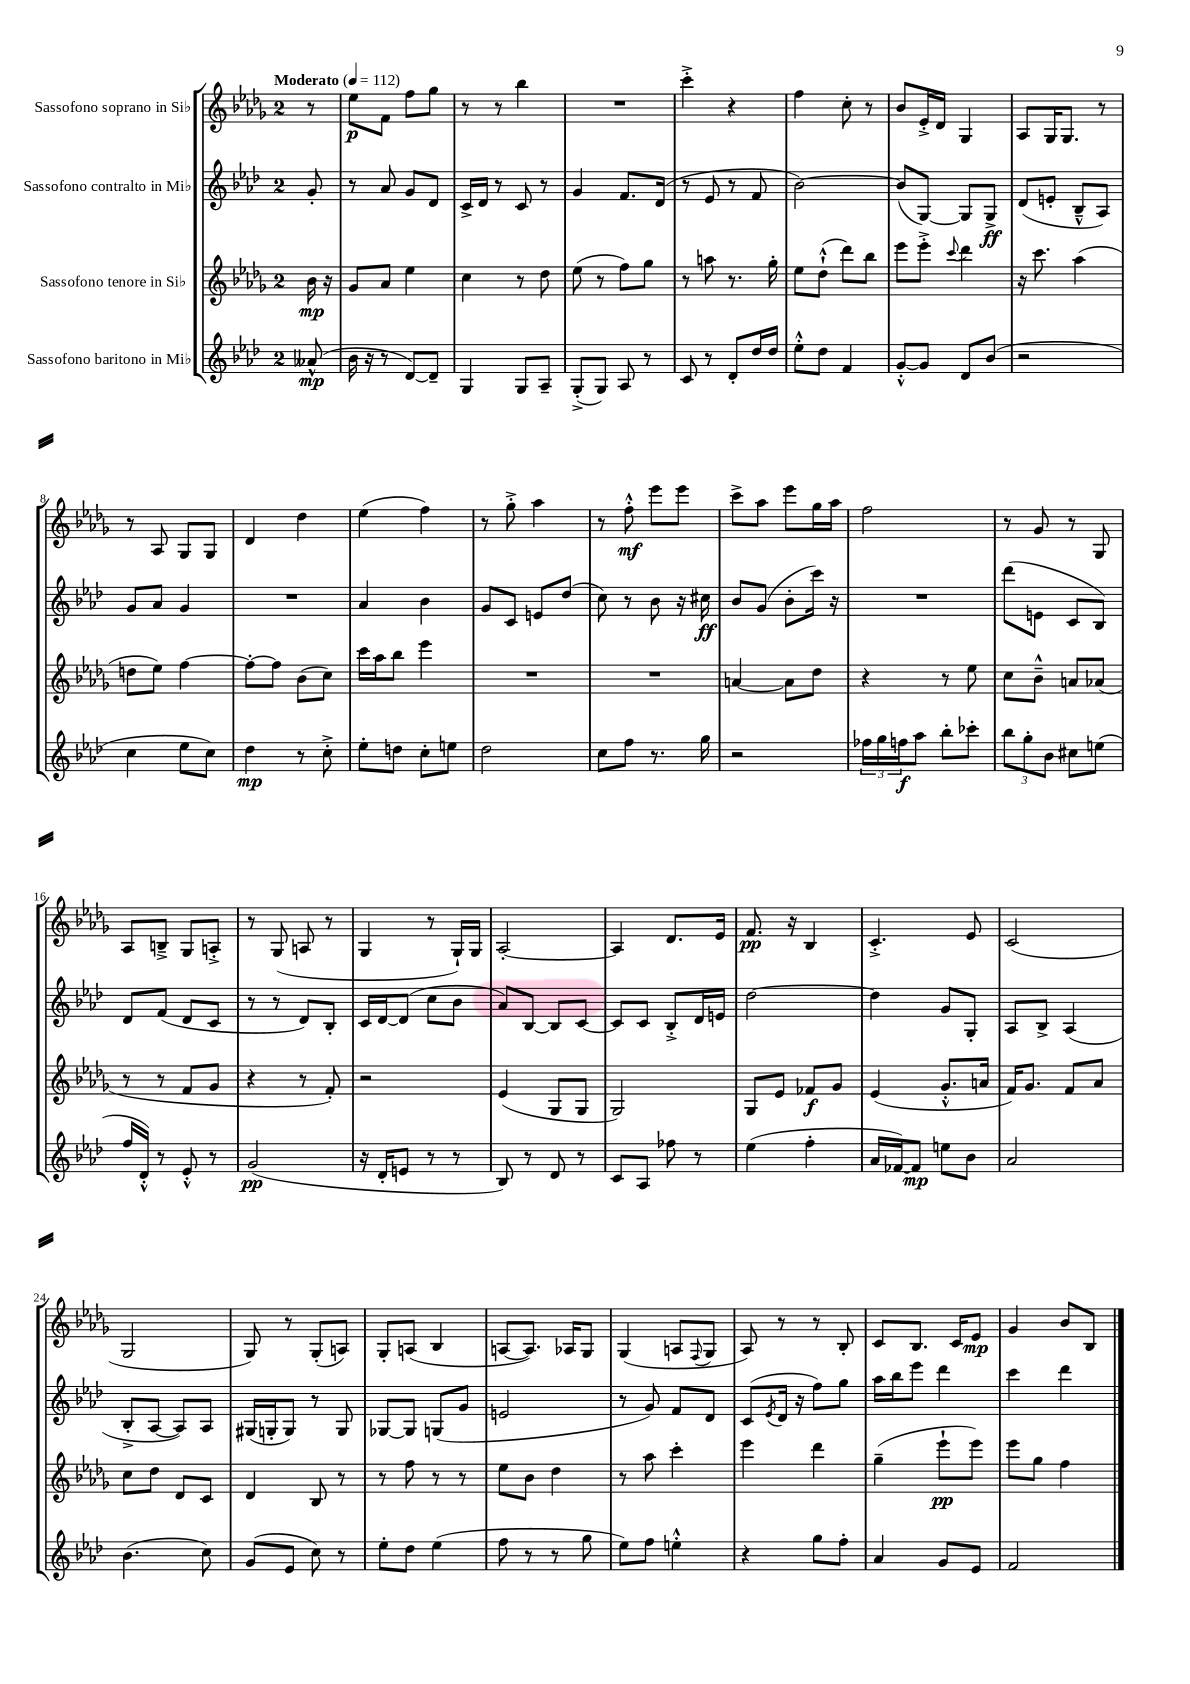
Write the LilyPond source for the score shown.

<<
\new StaffGroup <<
\new Staff = "s0" \with { instrumentName = "Sassofono soprano in Sib" } {
    \clef treble \key des \major \once \override Staff.TimeSignature.style = #'single-digit \time 2/4 \partial 8 \tempo "Moderato" 4 = 112
    r8 |
    ees''8\p f'8 f''8 ges''8 |
    r8 r8 bes''4 |
    R2 |
    c'''4-.-> r4 |
    f''4 c''8-. r8 |
    bes'8 ees'16-.-> des'16 ges4 |
    aes8 ges16 ges8. r8 |
    r8 aes8 ges8 ges8 |
    des'4 des''4 |
    ees''4( f''4) |
    r8 ges''8-.-> aes''4 |
    r8 f''8-.-^\mf ees'''8 ees'''8 |
    c'''8-> aes''8 ees'''8 ges''16 aes''16 |
    f''2 |
    r8 ges'8 r8 ges8 |
    aes8 b8---> ges8 a8-.-> |
    r8 ges8( a8 r8 |
    ges4 r8 ges16-!) ges16 |
    aes2~-. |
    aes4 des'8. ees'16 |
    f'8.\pp r16 bes4 |
    c'4.-.-> ees'8 |
    c'2( |
    ges2 |
    ges8) r8 ges8-.( a8) |
    ges8-. a8( bes4 |
    a8~ a8.) aes16 ges8 |
    ges4( a8 \appoggiatura { f8 } ges8 |
    aes8) r8 r8 bes8-. |
    c'8 bes8. c'16 ees'8\mp |
    ges'4 bes'8 bes8 \bar "|." |
}
\new Staff = "s1" \with { instrumentName = "Sassofono contralto in Mib" } {
    \clef treble \key aes \major \once \override Staff.TimeSignature.style = #'single-digit \time 2/4 \partial 8
    g'8-. |
    r8 aes'8 g'8 des'8 |
    c'16-> des'16 r8 c'8 r8 |
    g'4 f'8. des'16( |
    r8 ees'8 r8 f'8 |
    bes'2~) |
    bes'8( g8~) g8 g8->\ff |
    des'8( e'8-. bes8---^ aes8) |
    g'8 aes'8 g'4 |
    R2 |
    aes'4 bes'4 |
    g'8 c'8 e'8 des''8( |
    c''8) r8 bes'8 r16 cis''16\ff |
    bes'8 g'8( bes'8-. c'''16) r16 |
    R2 |
    des'''8( e'8 c'8 bes8) |
    des'8 f'8( des'8 c'8 |
    r8 r8 des'8) bes8-. |
    c'16 des'16~ des'8( c''8 bes'8 |
    aes'8) bes8~ bes8 c'8~ |
    c'8 c'8 bes8-.-> des'16 e'16 |
    des''2~ |
    des''4 g'8 g8-. |
    aes8 bes8-> aes4( |
    bes8-.-> aes8~ aes8) aes8 |
    gis16( g16-. g8) r8 g8 |
    ges8~ ges8 g8( g'8 |
    e'2 |
    r8 g'8) f'8 des'8 |
    c'8( \acciaccatura { ees'8 } des'16 r16 f''8) g''8 |
    aes''16 bes''16 ees'''8 des'''4 |
    c'''4 des'''4 \bar "|." |
}
\new Staff = "s2" \with { instrumentName = "Sassofono tenore in Sib" } {
    \clef treble \key des \major \once \override Staff.TimeSignature.style = #'single-digit \time 2/4 \partial 8
    bes'16\mp r16 |
    ges'8 aes'8 ees''4 |
    c''4 r8 des''8 |
    ees''8( r8 f''8) ges''8 |
    r8 a''8 r8. ges''16-. |
    ees''8 des''8-!-^( des'''8) bes''8 |
    ees'''8 ees'''8-.-> \appoggiatura { c'''8 } des'''4 |
    r16 c'''8. aes''4( |
    d''8 ees''8) f''4~ |
    f''8~-. f''8 bes'8( c''8) |
    c'''16 aes''16 bes''8 ees'''4 |
    R2 |
    R2 |
    a'4~ a'8 des''8 |
    r4 r8 ees''8 |
    c''8 bes'8---^ a'8 aes'8( |
    r8 r8 f'8 ges'8 |
    r4 r8 f'8-.) |
    r2 |
    ees'4( ges8 ges8 |
    ges2) |
    ges8 ees'8 fes'8\f ges'8 |
    ees'4( ges'8.-.-^ a'16 |
    f'16) ges'8. f'8 aes'8 |
    c''8 des''8 des'8 c'8 |
    des'4 bes8 r8 |
    r8 f''8 r8 r8 |
    ees''8 bes'8 des''4 |
    r8 aes''8 c'''4-. |
    ees'''4 des'''4 |
    ges''4--( ees'''8-!\pp ees'''8) |
    ees'''8 ges''8 f''4 \bar "|." |
}
\new Staff = "s3" \with { instrumentName = "Sassofono baritono in Mib" } {
    \clef treble \key aes \major \once \override Staff.TimeSignature.style = #'single-digit \time 2/4 \partial 8
    aeses'8-^\mp( |
    bes'16 r16 r8 des'8~) des'8-- |
    g4 g8 aes8-- |
    g8-.->( g8) aes8 r8 |
    c'8 r8 des'8-. des''16 des''16 |
    ees''8-.-^ des''8 f'4 |
    g'8~-.-^ g'8 des'8 bes'8( |
    r2 |
    c''4 ees''8 c''8) |
    des''4\mp r8 c''8-.-> |
    ees''8-. d''8 c''8-. e''8 |
    des''2 |
    c''8 f''8 r8. g''16 |
    r2 |
    \tuplet 3/2 { fes''16 g''16 f''16\f } aes''8 bes''8-. ces'''8-. |
    \tuplet 3/2 { bes''8 g''8-. bes'8 } cis''8 e''8( |
    f''16 des'16-.-^) r8 ees'8-.-^ r8 |
    g'2\pp( |
    r16 des'16-. e'8 r8 r8 |
    bes8) r8 des'8 r8 |
    c'8 aes8 fes''8 r8 |
    ees''4( f''4-. |
    aes'16 fes'16~) fes'8\mp e''8 bes'8 |
    aes'2 |
    bes'4.( c''8) |
    g'8( ees'8 c''8) r8 |
    ees''8-. des''8 ees''4( |
    f''8 r8 r8 g''8 |
    ees''8) f''8 e''4-.-^ |
    r4 g''8 f''8-. |
    aes'4 g'8 ees'8 |
    f'2 \bar "|." |
}
>>
>>
